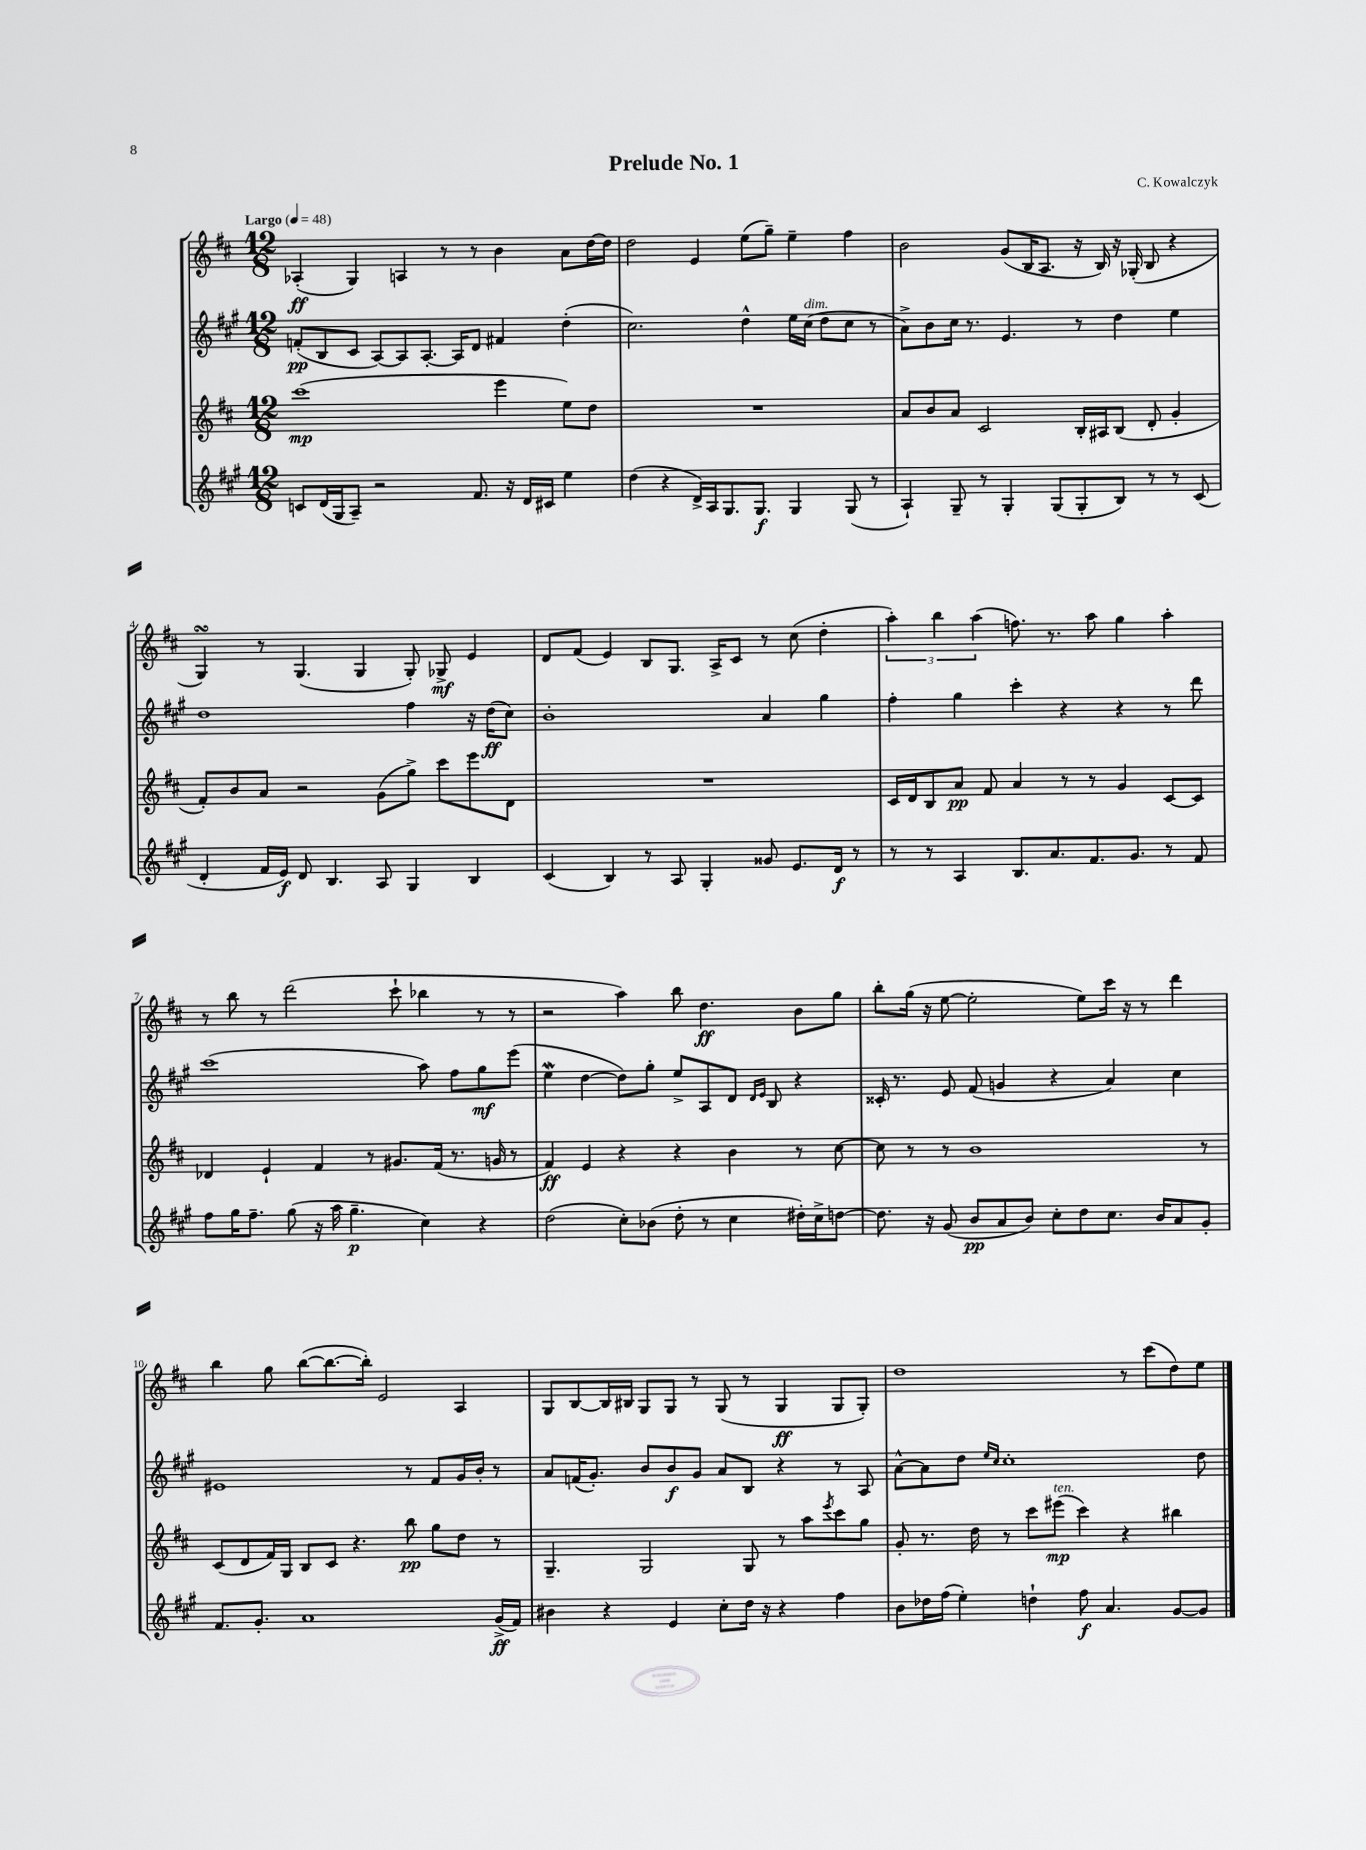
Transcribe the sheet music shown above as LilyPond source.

\header { title = "Prelude No. 1" composer = "C. Kowalczyk" }
<<
\new StaffGroup <<
\new Staff = "s0" {
    \clef treble \key d \major \numericTimeSignature \time 12/8 \tempo "Largo" 4 = 48
    aes4-.\ff( g4) a4 r8 r8 b'4 a'8 d''16~ d''16 |
    d''2 e'4 e''8( g''8--) e''4-- fis''4 |
    b'2 g'8( b16 a8. r16 b16) r16 ges16-.( b8 r4 |
    g4\turn) r8 g4.( g4 g8-.) ges8->\mf e'4 |
    d'8 fis'8( e'4) b8 g8. a16-> cis'8 r8 cis''8( d''4-. |
    \tuplet 3/2 { a''4-.) b''4 a''4( } f''8.) r8. a''8 g''4 a''4-. |
    r8 b''8 r8 d'''2( cis'''8-! bes''4 r8 r8 |
    r2 a''4) b''8 d''4.\ff b'8 g''8 |
    b''8-. g''16( r16 e''8~ e''2-. e''8) cis'''16 r16 r8 d'''4 |
    b''4 g''8 b''8~( b''8.~ b''16-.) e'2 a4 |
    g8 b8~ b16 bis16 g8 g8 r8 g8( r8 g4\ff g8 g8-.) |
    d''1 r8 cis'''8( d''8) e''8 \bar "|." |
}
\new Staff = "s1" {
    \clef treble \key a \major \numericTimeSignature \time 12/8
    f'8-.\pp( b8 cis'8 a8~) a8 a8.~-. a16 d'8 fis'4 d''4-.( |
    cis''2.) d''4-^ e''16 cis''16^\markup { \italic "dim." }( d''8 cis''8 r8 |
    a'8->) b'8 cis''16 r8. e'4. r8 d''4 e''4 |
    d''1 fis''4 r16 d''16\ff( cis''8) |
    b'1-. a'4 gis''4 |
    fis''4-. gis''4 cis'''4-. r4 r4 r8 d'''8 |
    cis'''1( a''8) fis''8 gis''8\mf e'''8( |
    e''4\mordent d''4~ d''8) gis''8-. e''8-> a8 d'8 \grace { d'16 e'16 } b8 r4 |
    cisis'16-. r8. e'8 fis'8( g'4 r4 a'4) cis''4 |
    eis'1 r8 fis'8 gis'16 b'16-. r8 |
    a'8 f'16( gis'8.-.) b'8 b'8\f gis'8 a'8 b8 r4 r8 a8 |
    a'8~-^ a'8 d''8 \grace { e''16 cis''16 } cis''1-. d''8 \bar "|." |
}
\new Staff = "s2" {
    \clef treble \key d \major \numericTimeSignature \time 12/8
    cis'''1\mp( e'''4 e''8) d''8 |
    R1. |
    a'8 b'8 a'8 cis'2 b16-. ais16 b8( d'8-. g'4-. |
    fis'8-.) b'8 a'8 r2 g'8( g''8->) cis'''8 e'''8 d'8 |
    R1. |
    cis'16 d'16 b8 a'8\pp fis'8 a'4 r8 r8 g'4 cis'8~ cis'8 |
    des'4 e'4-! fis'4 r8 gis'8. fis'16( r8. g'16 r8 |
    fis'4\ff) e'4 r4 r4 b'4 r8 cis''8~ |
    cis''8 r8 r8 b'1 r8 |
    cis'8( d'8 fis'16) g16 b8 cis'8 r4. b''8\pp g''8 d''8 r8 |
    g4.-- g2 g8 r8 a''8 \acciaccatura { e'''8 } cis'''8 g''8 |
    g'8-. r8. d''16 r8 cis'''8 eis'''8\mp^\markup { \italic "ten." }( cis'''4) r4 bis''4 \bar "|." |
}
\new Staff = "s3" {
    \clef treble \key a \major \numericTimeSignature \time 12/8
    c'8 d'16( gis16 a8--) r2 fis'8. r16 d'16 cis'16 e''4 |
    d''4( r4 d'16->) a16 gis8. gis8.\f gis4 gis8( r8 |
    a4-!) gis8-- r8 gis4-. gis8( gis8-. b8) r8 r8 cis'8( |
    d'4-. fis'16 e'16\f) d'8 b4. a8 gis4 b4 |
    cis'4( b4) r8 a8 gis4-. gisis'8 e'8. d'16\f r8 |
    r8 r8 a4 b8. a'8. fis'8. gis'8. r8 fis'8 |
    fis''8 gis''16 fis''8.-- gis''8( r16 a''16 gis''4.--\p cis''4) r4 |
    d''2( cis''8-.) bes'8( d''8-. r8 cis''4 dis''16-.) cis''16-> d''8~ |
    d''8. r16 gis'8( b'8\pp a'8 b'8) cis''8-. d''8 cis''8. b'16 a'8 gis'8-. |
    fis'8. gis'8.-. a'1 gis'16->\ff( fis'16) |
    bis'4 r4 e'4 cis''8-. d''16 r16 r4 fis''4 |
    b'8 des''16 fis''16( e''4-.) d''4-! fis''8\f a'4. gis'8~ gis'8 \bar "|." |
}
>>
>>
